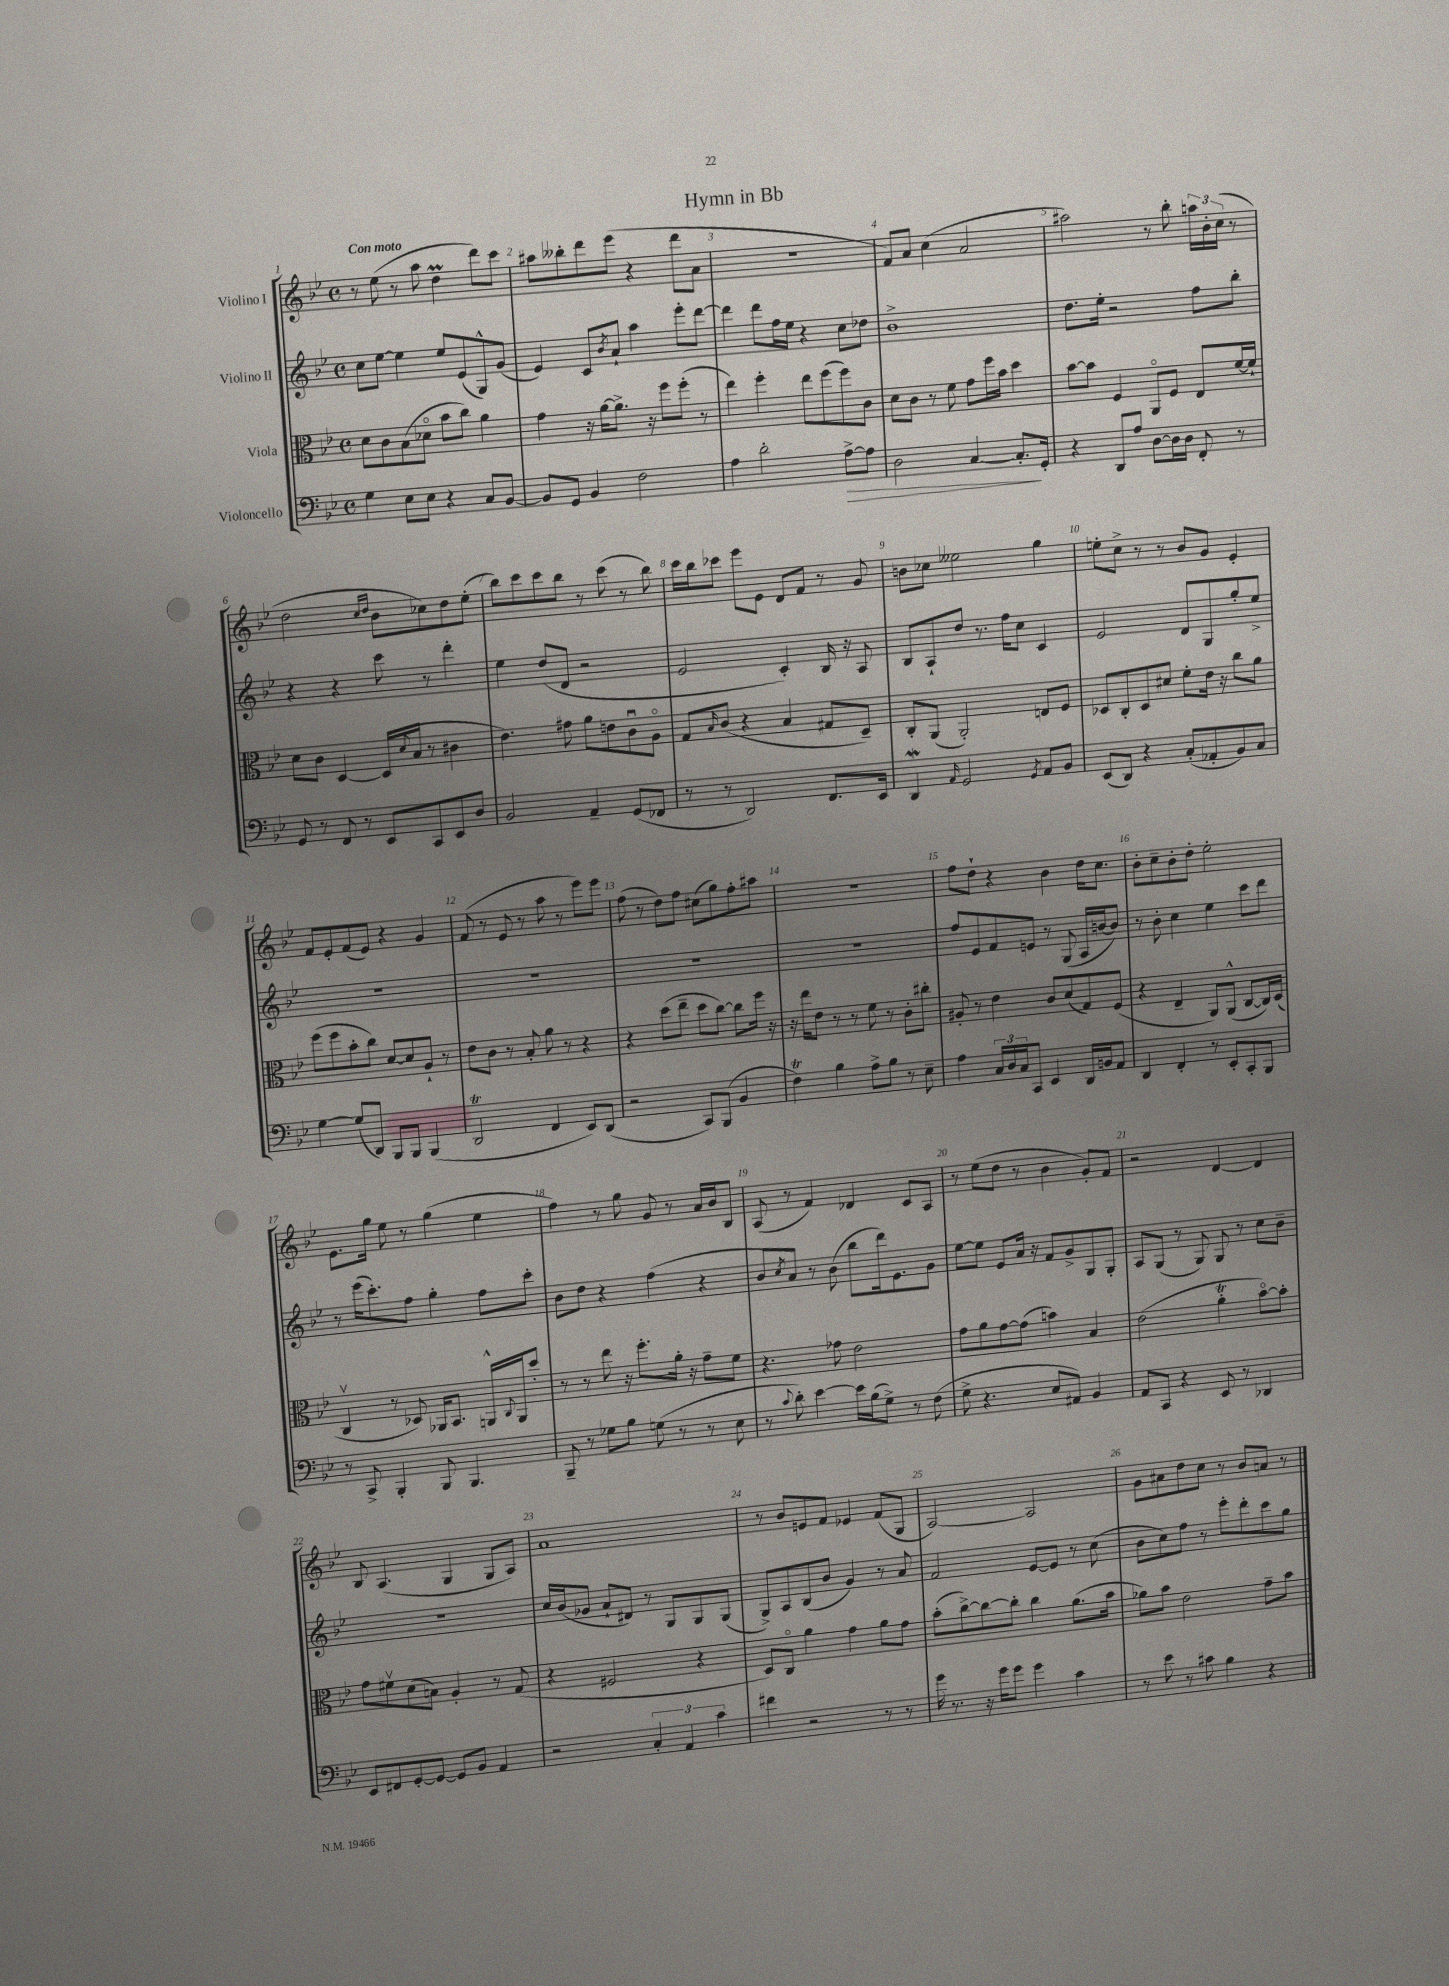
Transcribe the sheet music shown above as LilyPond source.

\header { title = "Hymn in Bb" }
<<
\new StaffGroup <<
\new Staff = "s0" \with { instrumentName = "Violino I" } {
    \clef treble \key bes \major \defaultTimeSignature \time 4/4 \tempo "Con moto"
    r8 ees''8( r8 a''8 d''4\prall d'''8) c'''8 |
    ais''8 beses''8-. d'''8 ees'''8( r4 d'''8 a'8 |
    R1 |
    f'8) a'8 c''4( a'2 |
    ais''2) r8 bes''8-. \tuplet 3/2 { a''16 bes'16-. c''16( } r8 |
    d''2 \grace { c''16 d''16 } bes'8 ces''8) d''8 ees''8-.( |
    bes''8) c'''8 c'''8 bes''8 r8 c'''8( r8 bes''8) |
    c'''16 bes''16 ces'''8 ees'''8 ees'8 d'8 f'8 r8 g'8 |
    b'8 ces''8 eeses''2 g''4 |
    e''8-. c''8-> r8 r8 bes'8 g'8 ees'4-. |
    f'8 ees'8-. f'8( ees'8) r4 g'4 |
    f'8( r8 ees'8 r8 a''8 r8 ees'''8) ees'''8 |
    f''8( r8 d''8) f''8 cis''8( g''8) f''8-. ais''8 |
    R1 |
    f''8 d''8-! r4 bes'4 d''16 c''8. |
    bes'8-. c''8-- bes'8-. d''8-. ees''2-. |
    ees'8. g''16 ees''8 r8 g''4( ees''4 |
    f''4) r8 g''8 g'8 r8 a'16 bes'16 bes8 |
    a8( r8 f'4) des'4 c'8 a8 |
    r8 ees''8( d''8 r8 bes'4 g'8-.) f'8 |
    r2 d'4~ d'4 |
    bes8 a4.( g4 g8 a8) |
    a'1 |
    r8 bes'8 e'8 f'8 ees'4 f'8( g8 |
    a2~) a2 |
    g'8 ais'8 d''8 c''8 r8 bes'8 a'8 r8 \bar "|." |
}
\new Staff = "s1" \with { instrumentName = "Violino II" } {
    \clef treble \key bes \major \defaultTimeSignature \time 4/4
    c''8 ees''8~ ees''4 ees''8 ees'8( g8-^) g'8( |
    ees'4) c'8 \acciaccatura { bes'8 } a'8-! a''4 ees'''8-. d'''8~ |
    d'''4 d'''8 f''16 ees''16 r4 c''8 des''8 |
    bes'1-> |
    d''8. ees''16-. r2 f''8 bes''8-. |
    r4 r4 c'''8 r8 d'''4-. |
    ees''4 d''8( d'8 r2 |
    ees'2 c'4-.) bes16 r16 a8 |
    bes8 a8-! d''8 r8. f''16 c''8 c'4 |
    ees'2 d'8 g8 g''8-. ees''8-> |
    R1 |
    R1 |
    R1 |
    R1 |
    f''8 ees'8 f'8 e'8 r8 g8( a16 b'16~ b'8) |
    r8 bes'8-. c''4 ees''4 c'''8 d'''8 |
    r8 ees'''16( c'''8.-.) f''8 g''4-. f''8 c'''8-. |
    bes'8 d''8 r4 f''4( r4 |
    bes'8 \acciaccatura { c''8 } a'8) r8 bes'8( bes''8 d'''16) ees'8. g'8 |
    ees''8~ ees''8 ees'8 a'16 r16 f'8 g'8-> g8 g8-. |
    a8 g8( r8 g8) g8 r8 c''8 bes'8-- |
    r1 |
    c''16 bes'16( ges'8 a'8-! dis'8) r8 g8 g8 g8( |
    g8->) a8 bes8( bes'8 g'4) r8 a'8 |
    f'2 ees'8~ ees'8 r8 c''8( |
    bes'8 c''8) f''8 r8 ees'''8-. d'''8-. c'''8 g''8 \bar "|." |
}
\new Staff = "s2" \with { instrumentName = "Viola" } {
    \clef alto \key bes \major \defaultTimeSignature \time 4/4
    d'8 c'8 bes8( des'8\flageolet bes'8 c''8) a'4 |
    g'4 r16 a'16~ a'8.-> r16 f''8 f''8-.( r8 |
    ees''4) f''4-. ees''8 f''8( f''8) c'8 |
    d'8 c'8 r8 f'8 g'8 f''16 bes'16 d''4 |
    bes'8~ bes'8 f4 a,8\flageolet f8 ees8 f'16~ f'16-! |
    d'8 c'8 d4~ d16( \appoggiatura { d'8 } bes16 r8 cis'4 |
    ees'4.) gis'8 a'8 e'8 c'8\downbow a8\flageolet |
    g8 \grace { bes16 } c'8( r4 bes4 gis8 d8--) |
    c8-. a,8( a,2-.) e8 f8 |
    des8 c8-. des8 dis'8 f'8-. ees'16 r16 c''8 a'8 |
    f''8( f''8 bes'8-. c''8) d'8~ d'8 a8-! r8 |
    ees'8 c'8 r8 bes8-. a'8 r8 r4 |
    r4 d''8( ees''8-- d''8 c''8~) c''8 f''16 r16 |
    r16 ees''16 ees'8 r8 r8 f'8 r8 c'8-. cis''8-. |
    ais8-. r8 ees'4 c'8 d'8( g8) f8( |
    r4 ees4-- a,8) a,8-^( c8~ c16) d16( |
    c4\upbow r8 des8) aes,16 bes,8. a,16-^ \appoggiatura { c8 } a,16 d''8-. |
    r8 r8 ees''8 r16 f''8.-. a'16-. r16 g'8-- f'8 |
    r4. ges'8 ees'2 |
    g'8 a'8 g'8~ g'8( b'4) bes4 |
    ees'2( a'4-.\trill bes'8~\flageolet) bes'8-. |
    g'8 fis'8\upbow d'8( b8) a4-. r8 g8( |
    r4 fis2 r4 |
    d8) c8\flageolet a'4 g'4 a'8 g'8 |
    bes'8-.( c''8~->) c''8~ c''8-. c''4 a'8.( bes'16 |
    aes'8) bes'8 ees'2 g'8-- bes'8 \bar "|." |
}
\new Staff = "s3" \with { instrumentName = "Violoncello" } {
    \clef bass \key bes \major \defaultTimeSignature \time 4/4
    g4 ees8 ees8 r4 c8 bes,8~ |
    bes,8 g,8 bes,4 f2 |
    a4 d'2-. a8~->\> a8 |
    d2 c4~ c8.-.\! g,16-. |
    r4 d,8 a8 d8~ d16 d16 f,8-. r8 |
    g,8 r8 f,8 r8 ees,8 c,8 ees,8 d8 |
    bes,2 a,4-- g,8( fes,8 |
    r8 r8 d,2) f,8. ees,16 |
    d,4\mordent \grace { a,16 } g,2 \acciaccatura { g,8 } a,8 bes,8 |
    ees,8( d,8) r4 c8-.( aes,8-. bes,8) c8 |
    g4~ g8( d,8) bes,,8 bes,,8 bes,,4( |
    d,2\trill f,4 ees,8) d,8( |
    r2 c,8) bes,,8( bes,4 |
    f4\trill) bes4 a8-> bes8 r8 ees8-- |
    a4 \tuplet 3/2 { c16 d16 c16 } c,8 ees,4 d,16 b,16 a,8 |
    d,4 f,4-. r8 ees,8-. c,8-. bes,,8 |
    r8 c,8-> bes,,4-. bes,,8 bes,,4. |
    bes,,8-- r8 ges8 bes8 g8( r8 r8 ees8 |
    r8 \appoggiatura { c'8 } d'8-.) ees'4~ ees'16 bes16( g8->) r8 f8( |
    g8-> r4. ees8 ais,8) bes,4 |
    a,8 c,8 r4 ees,8 r8 des,4 |
    ees,8 fis,8 g,8~-. g,8~ g,8 bes,8 a,4 |
    r2 \tuplet 3/2 { c4-. a,4 c'4 } |
    fis'4 r2 r8 r8 |
    g'16 r8. r16 g'16 g'8 g'4 c'4 |
    r8 ees'8 r8 cis'8 bes4 r4 \bar "|." |
}
>>
>>
\layout { \context { \Score \override BarNumber.break-visibility = ##(#f #t #t) barNumberVisibility = #all-bar-numbers-visible } }
